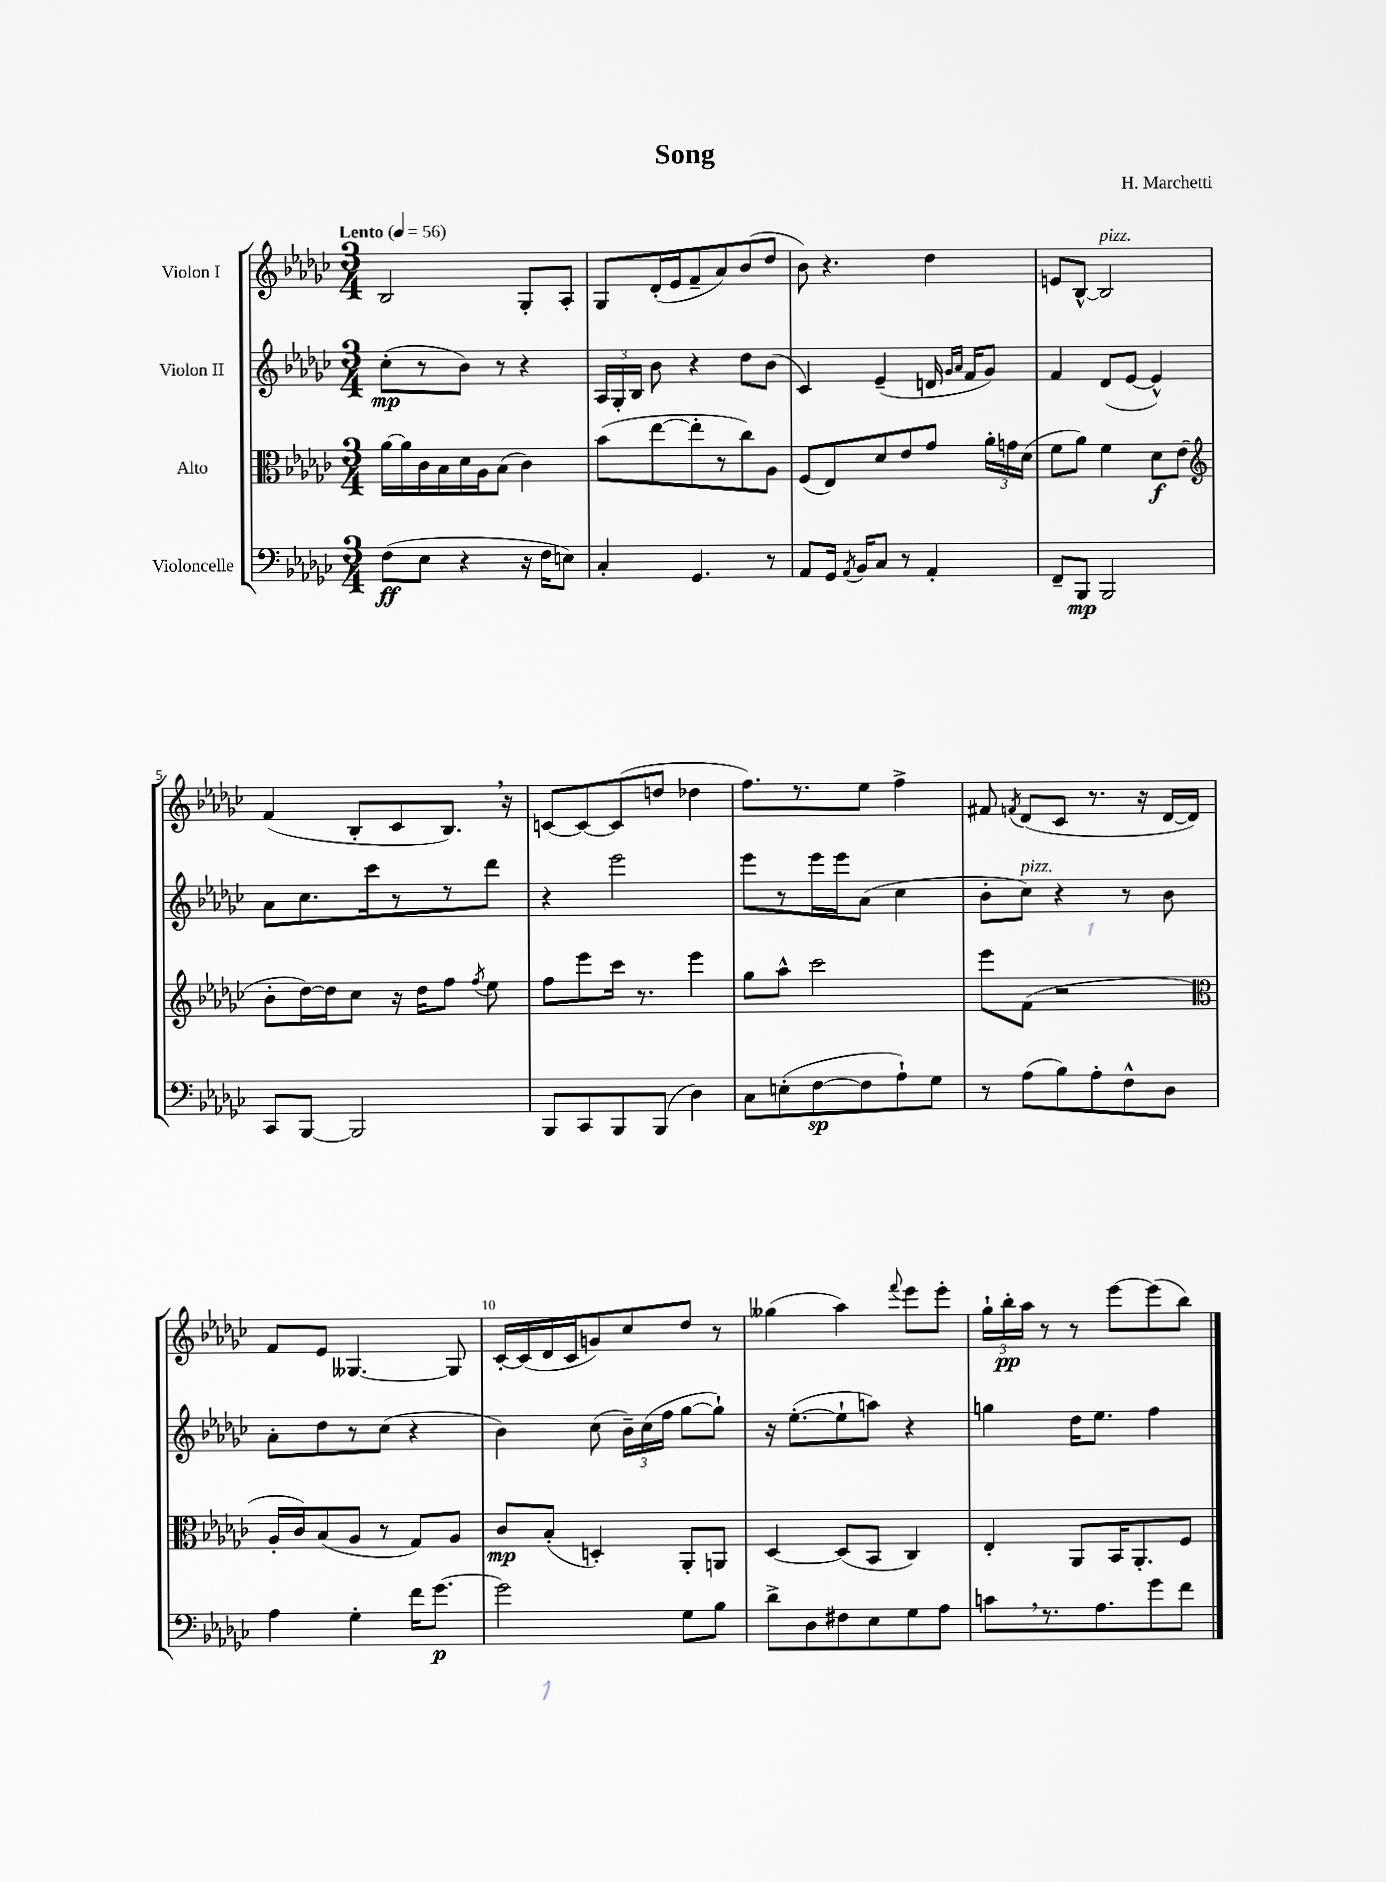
\header { title = "Song" composer = "H. Marchetti" }
<<
\new StaffGroup <<
\new Staff = "s0" \with { instrumentName = "Violon I" } {
    \clef treble \key ges \major \numericTimeSignature \time 3/4 \tempo "Lento" 4 = 56
    \autoBeamOff bes2 ges8[-. aes8]-. |
    ges8[ des'16-.( ees'16 f'8-- aes'8) bes'8( des''8] |
    bes'8) r4. des''4 |
    e'8[ bes8]~-^ bes2^\markup { \italic "pizz." } |
    f'4( bes8[-. ces'8 bes8.]) \breathe r16 |
    c'8[~ c'8~ c'8( d''8] des''4 |
    f''8.[) r8. ees''8] f''4-> |
    fis'8 \acciaccatura { f'8 } des'8[( ces'8] r8. r16 des'16[~ des'16]) |
    f'8[ ees'8] geses4.~ geses8 |
    ces'16[~-. ces'16( des'16 ces'16 g'8) ces''8 des''8] r8 |
    geses''4( aes''4) \appoggiatura { f'''8 } ees'''8[ ees'''8]-. |
    \tuplet 3/2 { ges''16[-! bes''16-.\pp aes''16] } r8 r8 ees'''8[~ ees'''8( bes''8]) \bar "|." |
}
\new Staff = "s1" \with { instrumentName = "Violon II" } {
    \clef treble \key ges \major \numericTimeSignature \time 3/4
    \autoBeamOff ces''8[-.\mp( r8 bes'8]) r8 r4 |
    \tuplet 3/2 { aes16[ ges16-. bes16] } bes'8 r4 des''8[ bes'8]( |
    ces'4) ees'4--( d'16 \grace { ges'16[ aes'16] } f'16[ ges'8]) |
    f'4 des'8[( ees'8]~ ees'4-^) |
    aes'8[ ces''8. ces'''16 r8 r8 des'''8] |
    r4 ees'''2 |
    ees'''8[ r8 ees'''16 ees'''16 aes'8]( ces''4 |
    bes'8[-. ces''8]^\markup { \italic "pizz." }) r4 r8 bes'8 |
    aes'8[-. des''8 r8 ces''8]( r4 |
    bes'4) ces''8( \tuplet 3/2 { bes'16[--) ces''16( f''16] } ges''8[~ ges''8]-!) |
    r16 ees''8.[~-.( ees''8-! a''8]) r4 |
    g''4 des''16[ ees''8.] f''4 \bar "|." |
}
\new Staff = "s2" \with { instrumentName = "Alto" } {
    \clef alto \key ges \major \numericTimeSignature \time 3/4
    \autoBeamOff aes'16[~ aes'16 ces'16 bes16 des'16 aes16 bes8]( ces'4) |
    bes'8[( ees''8~ ees''8-. r8 ces''8) aes8] |
    f8[( ees8) des'8 ees'8 ges'8] \tuplet 3/2 { aes'16[-. g'16 des'16]( } |
    f'8[ aes'8]) f'4 des'8[\f ees'8]( |
    \clef treble bes'8[-. des''16~) des''16 ces''8] r16 des''16[ f''8] \acciaccatura { f''8 } ees''8 |
    f''8[ ees'''8 ces'''16] r8. ees'''4 |
    ges''8[ aes''8]-^ ces'''2 |
    ees'''8[ f'8]( r2 |
    \clef alto aes16[-. ces'16) bes8( aes8] r8 ges8[) aes8] |
    ces'8[\mp bes8]-.( d4-.) aes,8[-. a,8] |
    des4~ des8[( bes,8] ces4) |
    ees4-. aes,8[ bes,16 aes,8.-. f8] \bar "|." |
}
\new Staff = "s3" \with { instrumentName = "Violoncelle" } {
    \clef bass \key ges \major \numericTimeSignature \time 3/4
    \autoBeamOff f8[\ff( ees8] r4 r16 f16[ e8]) |
    ces4-. ges,4. r8 |
    aes,8[ ges,16] \acciaccatura { aes,8 } bes,16[ ces8] r8 aes,4-. |
    f,8[-- bes,,8]\mp bes,,2 |
    ces,8[ bes,,8]~ bes,,2 |
    bes,,8[ ces,8 bes,,8 bes,,8]( des4) |
    ces8[ e8-.( f8~\sp f8 aes8-!) ges8] |
    r8 aes8[( bes8) aes8-. f8-^ des8] |
    aes4 ges4-. f'16[ ges'8.]~\p |
    ges'2 ges8[ bes8] |
    des'8[-> des8 fis8 ees8 ges8 aes8] |
    c'8[ \breathe r8. aes8. ges'8 f'8] \bar "|." |
}
>>
>>
\layout { \context { \Score \override BarNumber.break-visibility = ##(#f #t #t) barNumberVisibility = #(every-nth-bar-number-visible 5) } }
